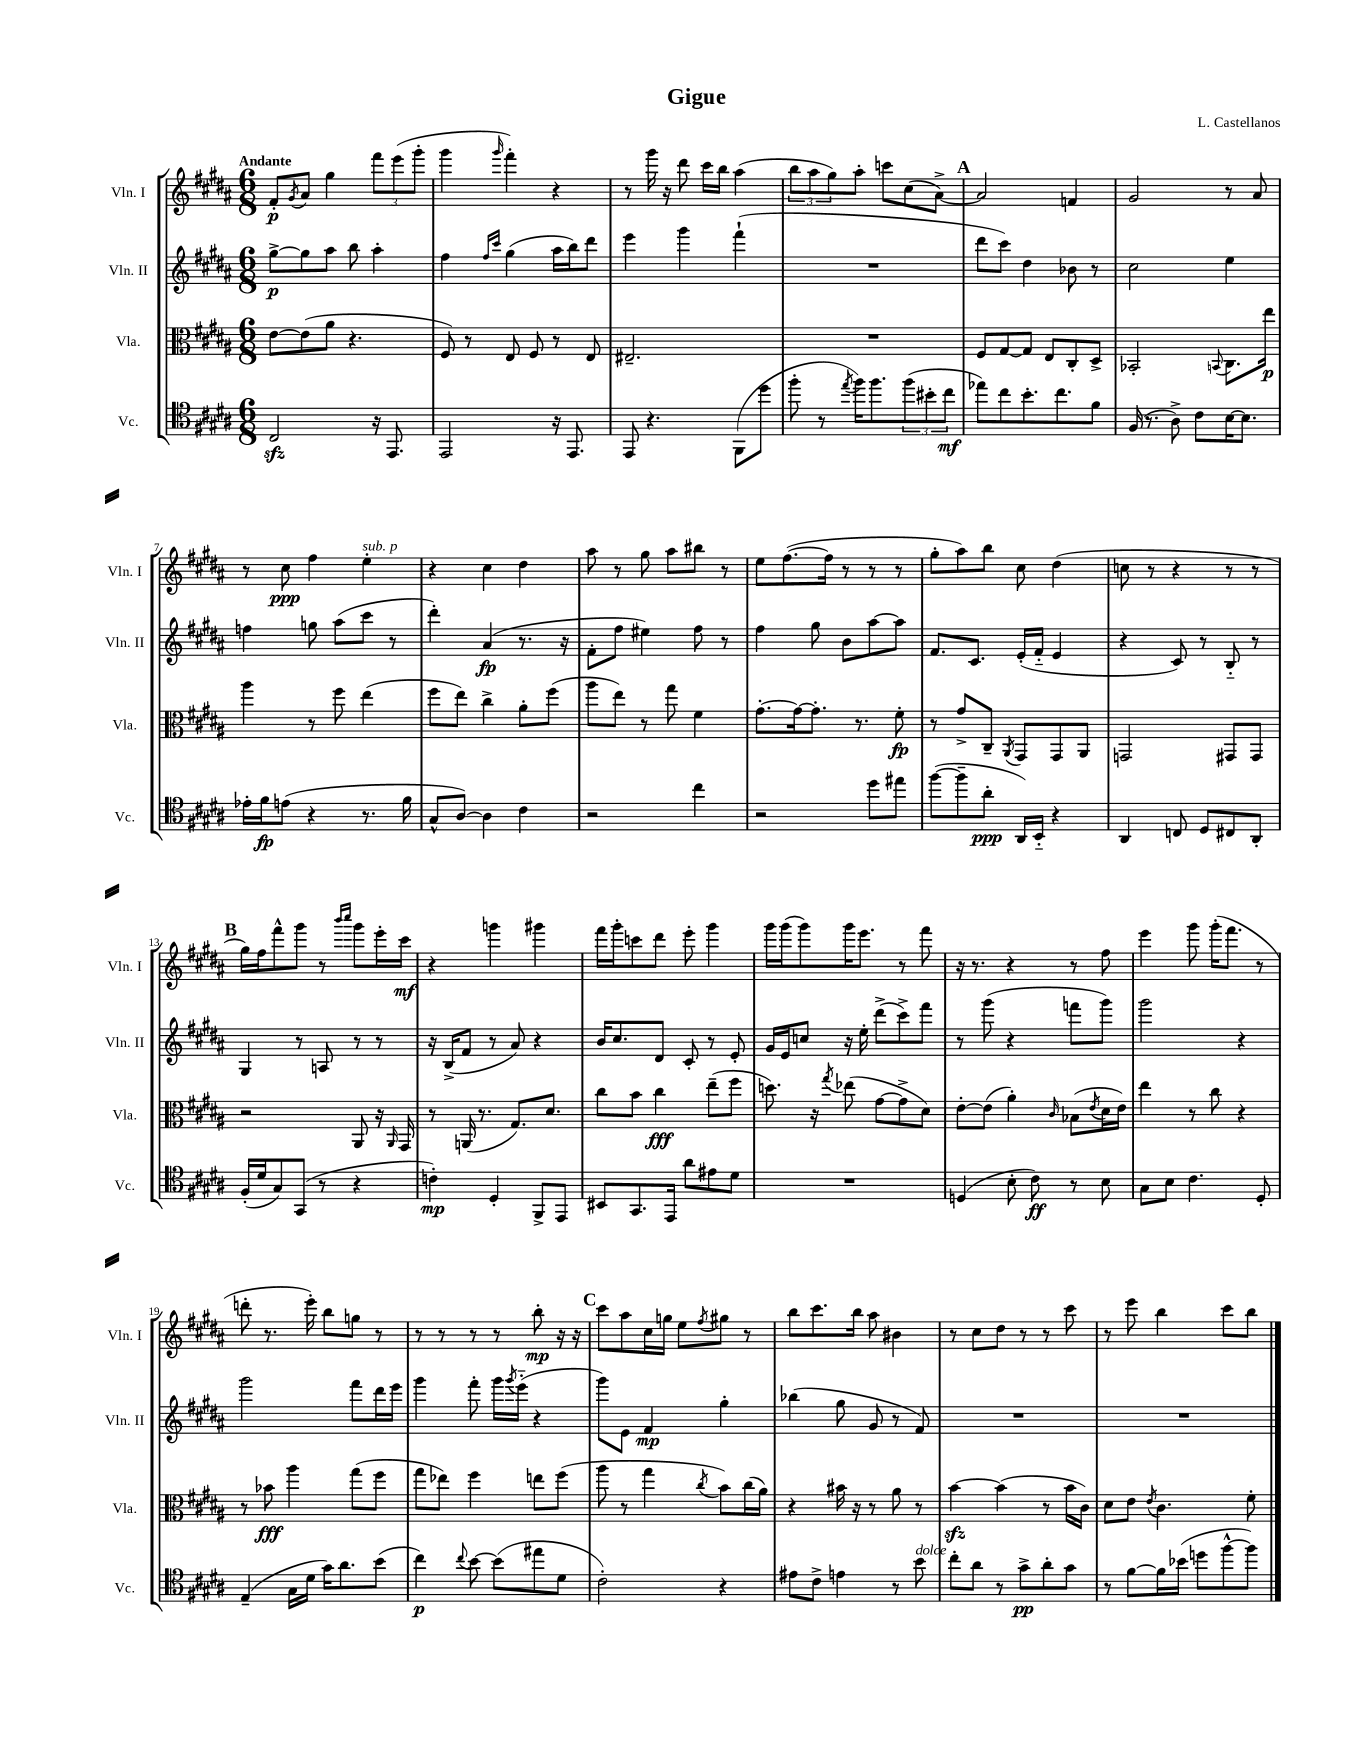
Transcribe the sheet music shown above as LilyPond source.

\header { title = "Gigue" composer = "L. Castellanos" }
<<
\new StaffGroup <<
\new Staff = "s0" \with { instrumentName = "Vln. I" shortInstrumentName = "Vln. I" } {
    \clef treble \key b \major \numericTimeSignature \time 6/8 \tempo "Andante"
    fis'8-.\p \acciaccatura { gis'8 } ais'8 gis''4 \tuplet 3/2 { fis'''8 e'''8( gis'''8-. } |
    gis'''4 \grace { gis'''16 } fis'''4-.) r4 |
    r8 gis'''16 r16 dis'''8 cis'''16 b''16 ais''4( |
    \tuplet 3/2 { b''8 ais''8 gis''8) } ais''8-. c'''8 cis''8( ais'8~->) |
    \mark \markup { \bold "A" } ais'2 f'4 |
    gis'2 r8 ais'8 |
    r8 cis''8\ppp fis''4 e''4-.^\markup { \italic "sub. p" } |
    r4 cis''4 dis''4 |
    ais''8 r8 gis''8 ais''8 bis''8 r8 |
    e''8 fis''8.~( fis''16 r8 r8 r8 |
    gis''8-. ais''8) b''8 cis''8 dis''4( |
    c''8 r8 r4 r8 r8 |
    \mark \markup { \bold "B" } gis''16) fis''16 fis'''8-^ gis'''8 r8 \grace { b'''16 cis''''16 } gis'''8 e'''16-. cis'''16\mf |
    r4 g'''4 gis'''4 |
    fis'''16 gis'''16-. c'''8 dis'''8 e'''8-. gis'''4 |
    gis'''16 gis'''16( gis'''8) gis'''16 e'''8. r8 fis'''8 |
    r16 r8. r4 r8 fis''8 |
    e'''4 gis'''8 gis'''16-.( fis'''8. r8 |
    d'''8-. r8. e'''16-.) b''8 g''8 r8 |
    r8 r8 r8 r8 b''8-.\mp r16 r16 |
    \mark \markup { \bold "C" } cis'''8 ais''8 cis''16 g''16 e''8 \acciaccatura { fis''8 } gis''8 r8 |
    b''8 cis'''8. b''16 ais''8 bis'4 |
    r8 cis''8 dis''8 r8 r8 cis'''8 |
    r8 e'''8 b''4 cis'''8 b''8 \bar "|." |
}
\new Staff = "s1" \with { instrumentName = "Vln. II" shortInstrumentName = "Vln. II" } {
    \clef treble \key b \major \numericTimeSignature \time 6/8
    gis''8~->\p gis''8 ais''8 b''8 ais''4-. |
    fis''4 \grace { fis''16 cis'''16 } gis''4( ais''16 b''16) dis'''8 |
    e'''4 gis'''4 fis'''4-!( |
    R2. |
    \mark \markup { \bold "A" } dis'''8 cis'''8) dis''4 bes'8 r8 |
    cis''2 e''4 |
    f''4 g''8 ais''8( cis'''8 r8 |
    dis'''4-.) ais'4\fp( r8. r16 |
    fis'8-. fis''8 eis''4) fis''8 r8 |
    fis''4 gis''8 b'8 ais''8~ ais''8 |
    fis'8. cis'8. e'16-.( fis'16-_ e'4 |
    r4 cis'8) r8 b8-_ r8 |
    \mark \markup { \bold "B" } gis4 r8 a8 r8 r8 |
    r16 b16->( fis'8 r8 ais'8) r4 |
    b'16 cis''8. dis'8 cis'8-. r8 e'8-. |
    gis'16 e'16 c''8 r16 e''16-. dis'''8->( cis'''8->) fis'''8 |
    r8 gis'''8( r4 f'''8 gis'''8) |
    gis'''2 r4 |
    gis'''2 fis'''8 dis'''16 e'''16 |
    gis'''4 fis'''8-. gis'''16 \acciaccatura { gis'''8 } e'''16-_( r4 |
    \mark \markup { \bold "C" } gis'''8) e'8 fis'4\mp gis''4-. |
    bes''4( gis''8 gis'8 r8 fis'8) |
    R2. |
    R2. \bar "|." |
}
\new Staff = "s2" \with { instrumentName = "Vla." shortInstrumentName = "Vla." } {
    \clef alto \key b \major \numericTimeSignature \time 6/8
    e'8~ e'8( ais'8 r4. |
    fis8) r8 e8 fis8 r8 e8 |
    eis2.-- |
    R2. |
    \mark \markup { \bold "A" } fis8 gis8~ gis8 e8 cis8-. dis8-> |
    bes,2-. \appoggiatura { b,8 } cis8. e''16\p |
    ais''4 r8 fis''8 e''4( |
    fis''8 e''8) cis''4-> ais'8-. fis''8( |
    ais''8 e''8) r8 gis''8 fis'4 |
    gis'8.~-. gis'16~ gis'8.-. r8. fis'8-.\fp |
    r8 gis'8-> cis8-- \acciaccatura { ais,8 } gis,8 gis,8 ais,8 |
    g,2 gis,8 gis,8 |
    \mark \markup { \bold "B" } r2 ais,8 r16 \grace { ais,16 } gis,16 |
    r8 a,16( r8. gis8.) dis'8. |
    cis''8 b'8 cis''4\fff e''8--( fis''8 |
    d''8.) r16 \acciaccatura { gis''8 } ees''8( gis'8~ gis'8-> dis'8) |
    e'8~-. e'8( ais'4-.) \grace { cis'16 } bes8( \acciaccatura { e'8 } dis'16 e'16) |
    e''4 r8 cis''8 r4 |
    r8 bes'8\fff ais''4 gis''8( fis''8 |
    gis''8 ees''8) fis''4 e''8 fis''8( |
    \mark \markup { \bold "C" } ais''8 r8 gis''4 \acciaccatura { cis''8 } b'8) cis''16( ais'16) |
    r4 bis'16 r16 r8 ais'8 r8 |
    b'4~\sfz b'4( r8 b'16 cis'16) |
    dis'8 e'8 \acciaccatura { e'8 } cis'4. fis'8-. \bar "|." |
}
\new Staff = "s3" \with { instrumentName = "Vc." shortInstrumentName = "Vc." } {
    \clef tenor \key b \major \numericTimeSignature \time 6/8
    cis2\sfz r16 e,8. |
    e,2 r16 e,8. |
    e,8 r4. fis,8( dis''8 |
    fis''8-. r8 \acciaccatura { e''8 } fis''16) fis''8. \tuplet 3/2 { fis''8( bis'8-. cis''8\mf } |
    \mark \markup { \bold "A" } ees''8) cis''8 b'8.-. cis''8. fis'8 |
    fis16( r8. ais8->) cis'8 b16~ b8. |
    ees'16-. fis'16\fp e'8( r4 r8. fis'16 |
    gis8-^ ais8~) ais4 cis'4 |
    r2 cis''4 |
    r2 dis''8 eis''8 |
    fis''8~( fis''8-- ais'8-.\ppp ais,16) b,16-_ r4 |
    ais,4 c8 dis8 cis8 ais,8-. |
    \mark \markup { \bold "B" } fis16-.( dis'16 gis8) gis,8( r8 r4 |
    c'4-.\mp) dis4-. fis,8-> e,8 |
    bis,8 gis,8. e,16 ais'8 eis'8 dis'8 |
    R2. |
    d4( b8-. cis'8\ff) r8 b8 |
    gis8 b8 cis'4. dis8-. |
    e4--( gis16 dis'16 gis'16) ais'8. b'8( |
    cis''4\p) \appoggiatura { cis''8 } b'8~ b'8( eis''8 dis'8 |
    \mark \markup { \bold "C" } cis'2-.) r4 |
    eis'8 cis'8-> e'4 r8 b'8^\markup { \italic "dolce" } |
    cis''8-. ais'8 r8 gis'8->\pp ais'8-. gis'8 |
    r8 fis'8~ fis'16 bes'16( d''8 fis''8~-^ fis''8) \bar "|." |
}
>>
>>
